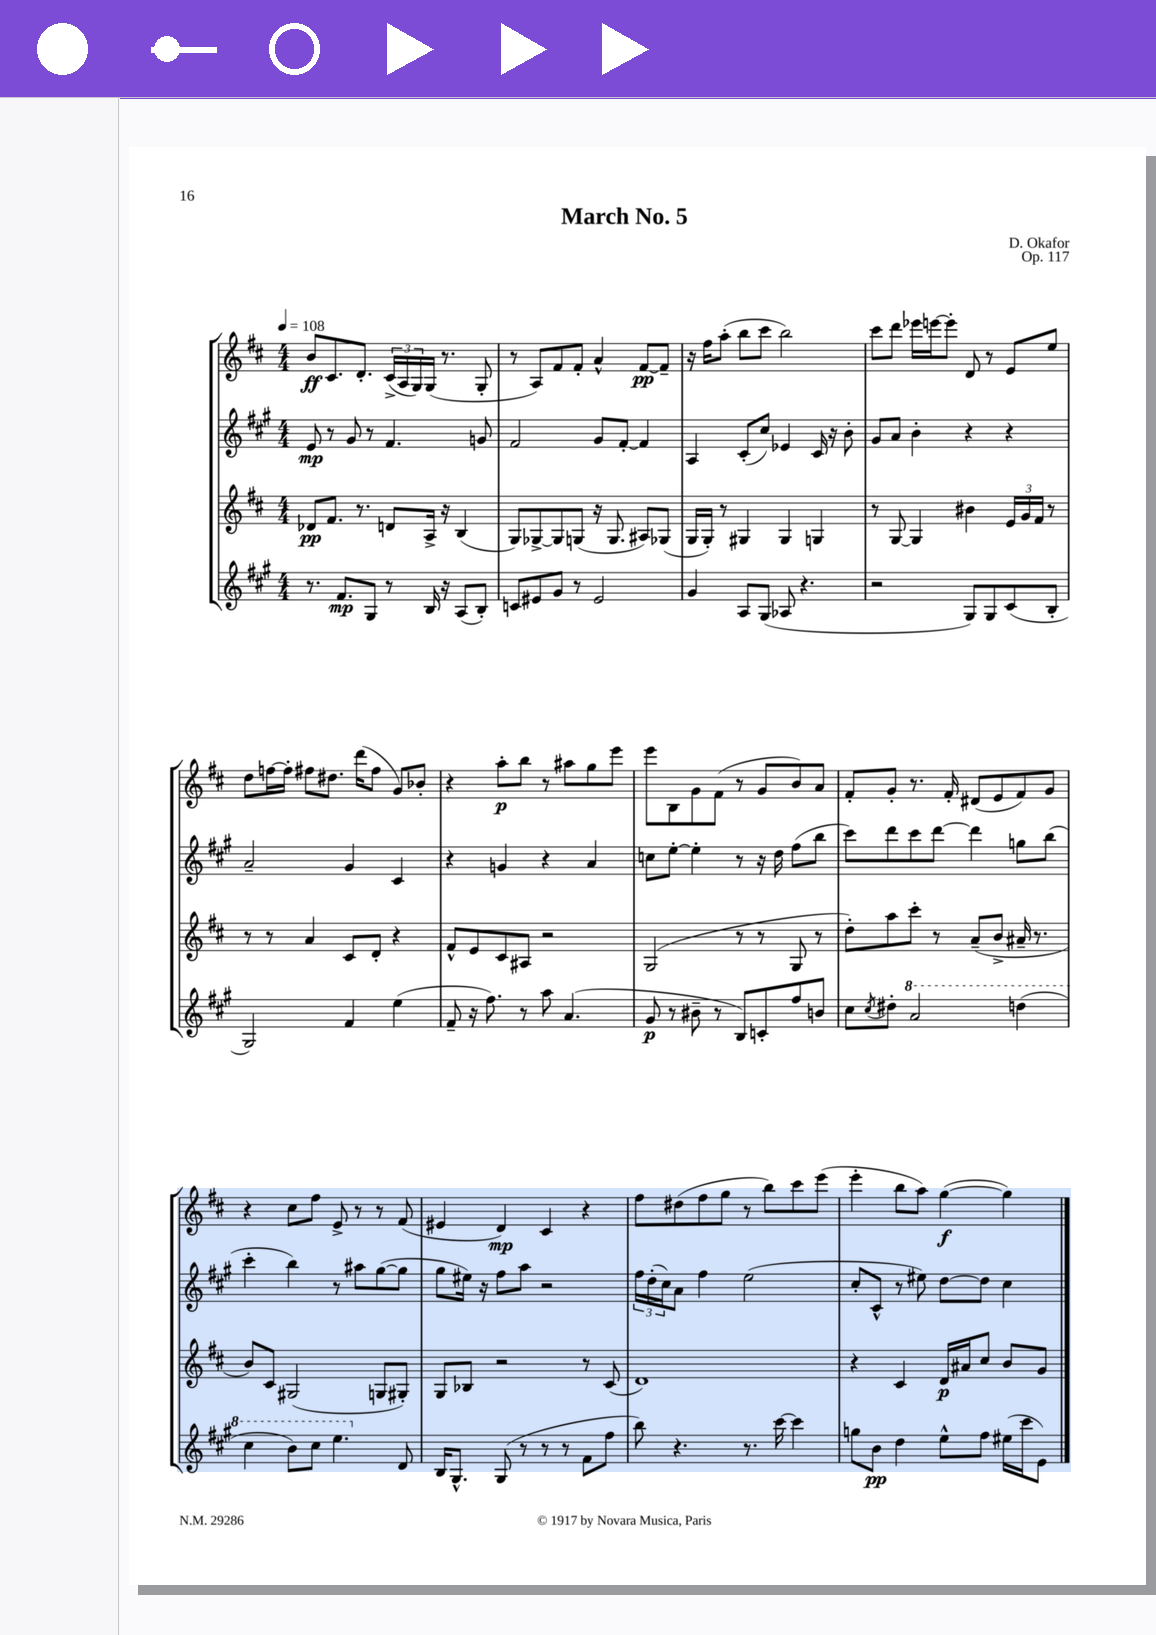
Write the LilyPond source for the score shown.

\header { title = "March No. 5" composer = "D. Okafor" opus = "Op. 117" }
<<
\new StaffGroup <<
\new Staff = "s0" {
    \clef treble \key d \major \numericTimeSignature \time 4/4 \tempo 4 = 108
    b'8\ff cis'8. d'8.-. \tuplet 3/2 { cis'16->( a16 g16) } g16( r8. g8-. |
    r8 a8) fis'8 fis'8-. a'4-^ fis'8~\pp fis'8-- |
    r16 fis''16 a''8-.( b''8 cis'''8 b''2) |
    cis'''8 d'''8 ees'''16 e'''16~ e'''8-. d'8 r8 e'8 e''8 |
    d''8 f''16~ f''16-. fis''8 dis''8. d'''16( fis''8 g'8) bes'8-. |
    r4 a''8-.\p b''8 r8 ais''8 g''8 e'''8 |
    e'''8 b8 g'8 fis'8( r8 g'8 b'8) a'8 |
    fis'8-. g'8-. r8. fis'16-. dis'8( e'8 fis'8) g'8 |
    r4 cis''8 fis''8 e'8-> r8 r8 fis'8( |
    eis'4 d'4\mp) cis'4 r4 |
    fis''8 dis''8( fis''8 g''8 r8 b''8) cis'''8 e'''8( |
    e'''4-. b''8 a''8) g''4~\f( g''4) \bar "|." |
}
\new Staff = "s1" {
    \clef treble \key a \major \numericTimeSignature \time 4/4
    e'8\mp r8 gis'8 r8 fis'4. g'8 |
    fis'2 gis'8 fis'8~-. fis'4 |
    a4 cis'8-.( cis''8) ees'4 cis'16 r16 b'8-. |
    gis'8 a'8 b'4-. r4 r4 |
    a'2-- gis'4 cis'4 |
    r4 g'4 r4 a'4 |
    c''8 e''8~-. e''4-. r8 r16 d''16 fis''8( b''8 |
    cis'''8) d'''8 cis'''8 d'''8~ d'''4 g''8 b''8( |
    cis'''4-. b''4) r8 ais''8 gis''8~( gis''8 |
    gis''8 eis''16) r16 fis''8 a''8 r2 |
    \tuplet 3/2 { fis''16 d''16-.( cis''16) } a'8 fis''4 e''2( |
    cis''8-. cis'8-^ r8 eis''8) d''8~ d''8 cis''4 \bar "|." |
}
\new Staff = "s2" {
    \clef treble \key d \major \numericTimeSignature \time 4/4
    des'8\pp fis'8. r8. d'8 a16-> r16 b4( |
    g8) ges8~-> ges8 g8( r16 g8. ais8) ges8( |
    g16 g16-.) r8 gis4 gis4 g4 |
    r8 g8~ g4 bis'4 \tuplet 3/2 { e'16 g'16 fis'16 } r8 |
    r8 r8 a'4 cis'8 d'8-. r4 |
    fis'8-^ e'8 cis'8 ais8 r2 |
    g2( r8 r8 g8 r8 |
    d''8-.) a''8 cis'''8-. r8 a'8--( b'8-> ais'16-- r8. |
    b'8) cis'8 gis2( g8 gis8-.) |
    g8 bes8 r2 r8 cis'8( |
    d'1) |
    r4 cis'4 d'16\p ais'16 cis''8 b'8 g'8 \bar "|." |
}
\new Staff = "s3" {
    \clef treble \key a \major \numericTimeSignature \time 4/4
    r8. fis'8.\mp gis8 r8 b16 r16 a8( b8-.) |
    c'8 eis'8 gis'8 r8 eis'2 |
    gis'4 a8 gis8( aes8 r4. |
    r2 gis8) gis8 cis'8( b8-. |
    gis2) fis'4 e''4( |
    fis'8-- r16 fis''8.) r8 a''8 a'4.( |
    gis'8\p r8 bis'8-- r8 b8) c'8-. fis''8 b'8 |
    cis''8 \acciaccatura { cis''8 } dis''8-. \ottava #1 a''2 d'''!4( |
    cis'''4 b''8) cis'''8 e'''4. \ottava #0 d'8 |
    b16 gis8.-^ gis8( r8 r8 r8 fis'8 fis''8 |
    b''8) r4. r8. cis'''16~ cis'''4 |
    g''8 b'8\pp d''4 e''8-^ fis''8 eis''16( cis'''16 e'8) \bar "|." |
}
>>
>>
\layout { \context { \Score \remove "Bar_number_engraver" } }
